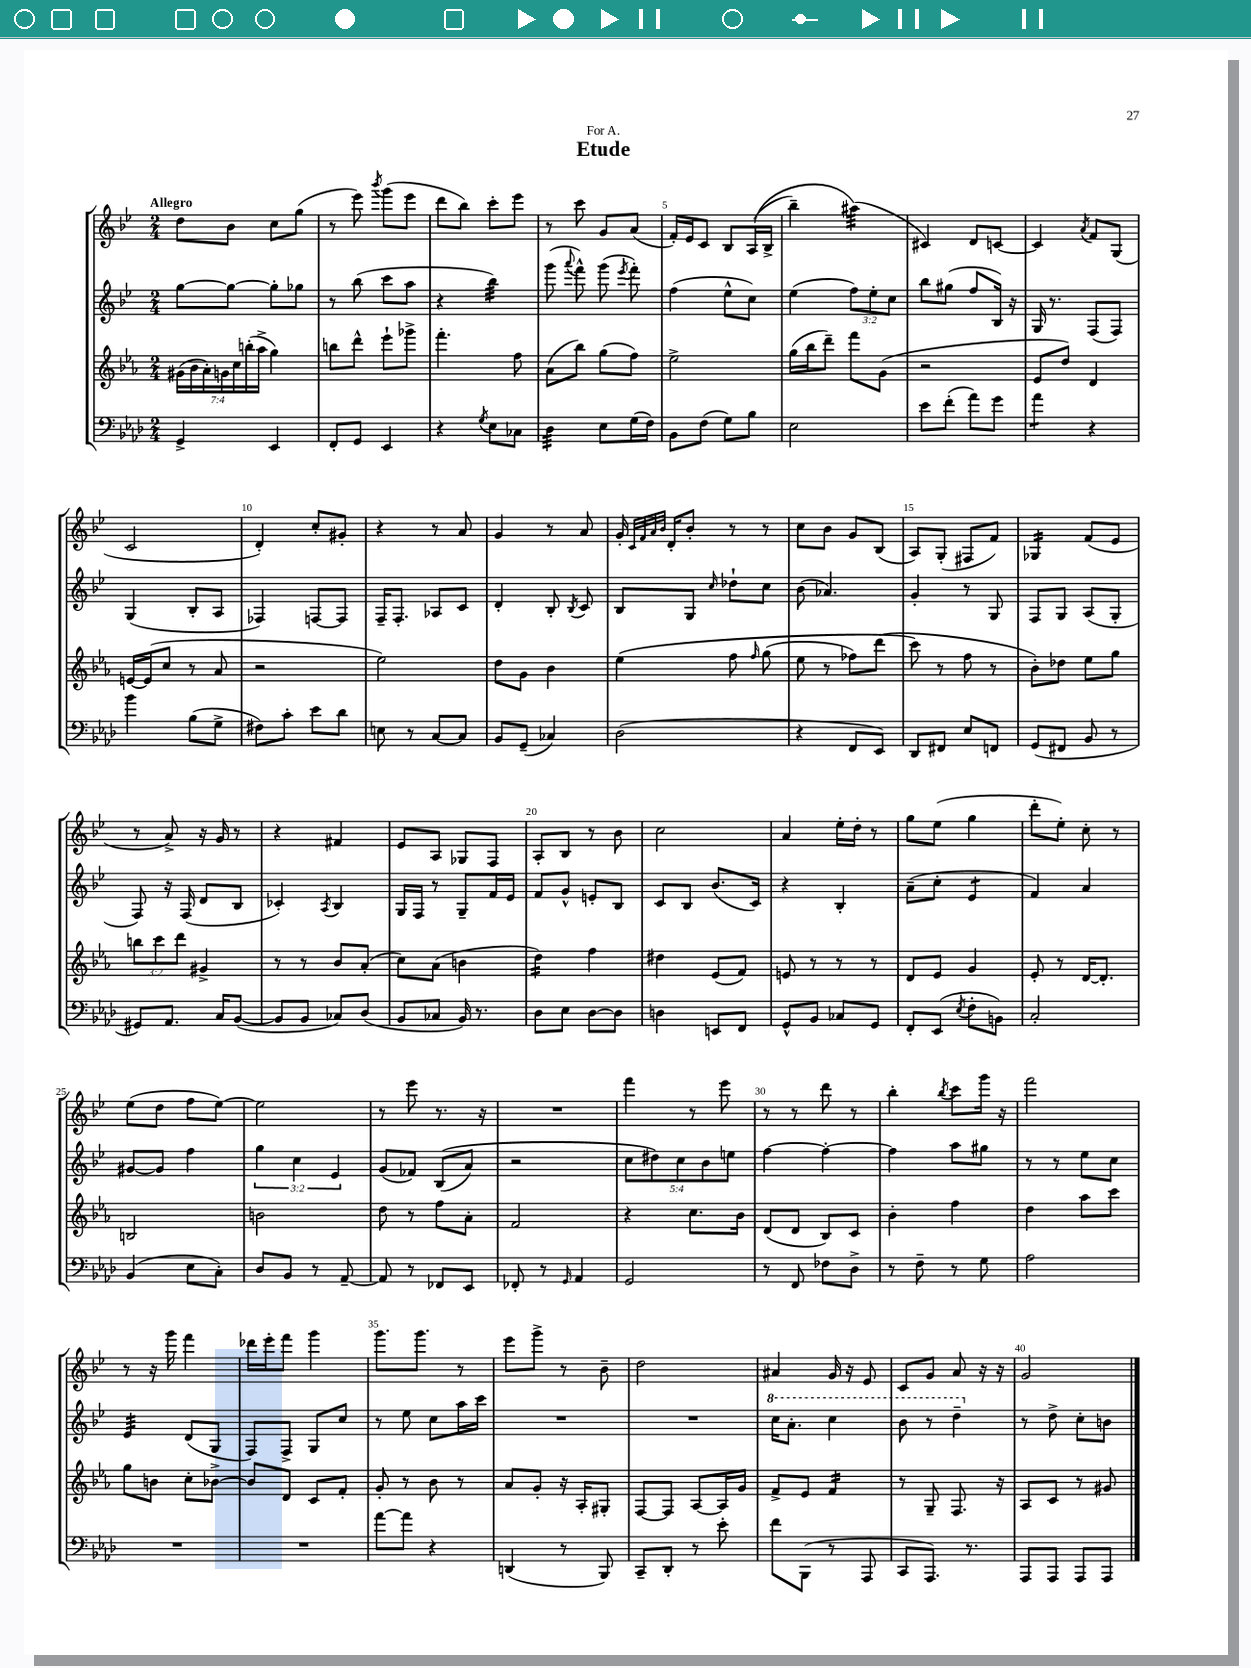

**kern	**kern	**kern	**kern
*staff4	*staff3	*staff2	*staff1
*clefF4	*clefG2	*clefG2	*clefG2
*k[b-e-a-d-]	*k[b-e-a-]	*k[b-e-]	*k[b-e-]
*M2/4	*M2/4	*M2/4	*M2/4
4GG^	(28g#	[8gg	8dd
.	28b-	.	.
.	28a-')	.	.
.	28g	.	.
.	.	8gg_	8b-
.	28cc	.	.
.	(28bb'	.	.
.	28aa-^	.	.
4EE-	4gg)	8gg']	8cc
.	.	8gg-	(8gg
=	=	=	=
8FF'	8bb	8r	8r
8GG	8ddd^^	(8bb-	8eee-)
.	.	.	8qbbb-
4EE-	8eee-`	8ccc	(8ggg
.	8ggg-^	8aa	8eee-
=	=	=	=
4r	4.fff'	4r	8ddd
.	.	.	8bb-)
8qG	.	.	.
8E-	.	4bb-)	8ccc'
8C-	8ff	.	8eee-
=	=	=	=
4D-	(8a-	(8ggg	8r
.	.	8qqaaa	.
.	8bb-)	8fff^^)	8ccc
8E-	(8gg	(8ggg	8g
.	.	8qeee-	.
(16G	8ff)	8fff')	(8a
16F)	.	.	.
=	=	=	=
8BB-	2ee-^	(4ff	16f')
.	.	.	16e-
(8F	.	.	8c
8G)	.	8ee-^^	8B-
8B-	.	8cc)	&((16A
.	.	.	16B-^
=	=	=	=
2E-	(16gg	(4ee-	4bb-~)
.	16bb-	.	.
.	8ddd~)	.	.
.	8fff	12ff)	(4aa#&)
.	.	12ee-'	.
.	(8g	.	.
.	.	12cc	.
=	=	=	=
8e-	2r	8bb-	4c#)
(8f'	.	(8gg#	.
8a-)	.	8ff	8d
8g	.	16B-)	[8c
.	.	16r	.
=	=	=	=
4a-	8e-	16G	4c]
.	.	8.r	.
.	8dd)	.	.
.	.	.	8qa
4r	4d	(8F	8f
.	.	8F)	(8G
=	=	=	=
4b-	[16e	(4G	2c
.	(16e]	.	.
.	8cc	.	.
(8B-	8r	8B-'	.
8G^	8a-	8A	.
=	=	=	=
8F#)	2r	4F-)	4d')
8c'	.	.	.
8e-	.	[8F	8cc'
8d-	.	8F]	8g#'
=	=	=	=
8E	2ee-)	16F~	4r
.	.	8.F'	.
8r	.	.	.
[8C	.	8A-	8r
8C]	.	8c	8a
=	=	=	=
8BB-	8dd	4d'	4g
(8GG~	8g	.	.
4C-)	4b-	8B-'	8r
.	.	8qB-	.
.	.	8c	8a
=	=	=	=
(2D-	&(4ee-	8B-	16g'
.	.	.	32qqc
.	.	.	32qqf
.	.	.	32qqa
.	.	.	32qqb-
.	.	.	16d'
.	.	8G	8b-'
.	.	16qqcc	.
.	8ff	8dd-`	8r
.	16qqff	.	.
.	(8gg	8cc	8r
=	=	=	=
4r	8ee-	(8b-	8cc
.	8r	4.a-)	8b-
8FF	8ff-)	.	8g
8EE-)	(8ddd	.	(8B-
=	=	=	=
8DD-	8ccc&)	4g'	8A)
8FF#	8r	.	(8G'
8E-	8ff	8r	8F#
8FF	8r	8G	8f)
=	=	=	=
(8GG	8b-')	8F	4G-
8FF#	8dd-	8G	.
8BB-	8ee-	(8A	(8f
8r	8gg	8G'	8e-
=	=	=	=
8GG#)	12bb	8F)	8r
.	12ccc	.	.
8.AA-	.	16r	8a^)
.	12ddd	.	.
.	.	(16F	.
.	4g#^	8d	16r
16C	.	.	16g
([8BB-	.	8B-	8r
=	=	=	=
8BB-]	8r	4c-')	4r
8BB-	8r	.	.
.	.	8qA	.
8C-)	8b-	4B-	4f#
(8D-	(8a-'	.	.
=	=	=	=
8BB-	8cc)	16G	8e-
.	.	16F	.
8C-	(8a-	8r	8A
16BB-)	4b	8G~	8G-
8.r	.	.	.
.	.	16f	8F
.	.	16e-	.
=	=	=	=
8D-	4dd)	8f	8A'
8E-	.	8g^^	8B-
[8D-	4ff	8e'	8r
8D-]	.	8B-	8b-
=	=	=	=
4D	4dd#	8c	2cc
.	.	8B-	.
8EE	(8e-	(8.b-	.
8FF	8f)	.	.
.	.	16c)	.
=	=	=	=
8GG^^	8e	4r	4a
8BB-	8r	.	.
8C-	8r	4B-'	16ee-'
.	.	.	16dd'
8GG	8r	.	8r
=	=	=	=
8FF'	8d	(8a~	8gg
(8EE-	8e-	8cc'	(8ee-
8qE-	.	.	.
8F'	4g	4e-	4gg
8BB)	.	.	.
=	=	=	=
2C'	8e-'	4f)	8ddd'
.	8r	.	8ee-')
.	[16d	4a	8cc'
.	8.d']	.	.
.	.	.	8r
=	=	=	=
(4BB-	2B	[8g#	(8ee-
.	.	8g#]	8dd
8E-	.	4ff	8ff
8C')	.	.	[8ee-)
=	=	=	=
8D-	2b	6gg	2ee-]
8BB-	.	.	.
.	.	6cc	.
8r	.	.	.
.	.	6e-	.
[8AA-~	.	.	.
=	=	=	=
8AA-]	8dd	(8g	8r
8r	8r	8f-)	8eee-
8FF-	8ff	&((8B-	8.r
8EE-	8a-'	8a)	.
.	.	.	16r
=	=	=	=
8FF-'	2f	2r	2r
8r	.	.	.
16qqGG	.	.	.
4AA-	.	.	.
=	=	=	=
2GG	4r	10cc	4fff
.	.	10dd#&)	.
.	.	10cc	.
.	8.cc	.	8r
.	.	10b-	.
.	.	.	8eee-
.	.	10ee	.
.	16b-	.	.
=	=	=	=
8r	(8d	[4ff	8r
8FF	8d	.	8r
8F-	8B-)	4ff'_	8ddd
8D-^	8c	.	8r
=	=	=	=
8r	4b-'	4ff]	4bb-'
8F~	.	.	.
.	.	.	8qbb-
8r	4ff	8aa	8ccc
8G	.	8gg#	16ggg
.	.	.	16r
=	=	=	=
2A-	4dd	8r	2fff
.	.	8r	.
.	8aa-	8ee-	.
.	8ccc	8cc	.
=	=	=	=
2r	8gg	4e-	8r
.	8b	.	16r
.	.	.	16ggg
.	8cc'	(8d	4fff
.	[8b-^	8G	.
=	=	=	=
2r	8b-]	8F)	16ddd-
.	.	.	16eee-'
.	8d	8F^	8fff
.	8c	8G	4ggg
.	8f'	8cc	.
=	=	=	=
[8a-	8g'	8r	8.ggg
8a-]	8r	8ee-	.
.	.	.	8.ggg
4r	8b-	8cc	.
.	8r	16aa	8r
.	.	16ccc	.
=	=	=	=
(4DD	8a-	2r	8eee-
.	8g'	.	8ggg^
8r	16r	.	8r
.	16A-'	.	.
8BBB-)	8G#'	.	8b-~
=	=	=	=
8CC~	[8F	2r	2dd
8DD-'	8F]	.	.
8r	[8A-	.	.
8e-'	16A-]	.	.
.	16g	.	.
=	=	=	=
8f	8f^	16ccc	4a#
.	.	8.aa'	.
(8BBB-	8e-	.	.
8r	4f	4ccc	16g
.	.	.	16r
8AAA-	.	.	8e-
=	=	=	=
8CC	8r	8bb-	8c
8.AAA-)	8G~	8r	8g
.	8.F	4ddd~	8a
8.r	.	.	.
.	.	.	16r
.	16r	.	16r
=	=	=	=
8AAA-	8A-	8r	2g
8AAA-	8c	8dd^	.
8AAA-	8r	8cc'	.
8AAA-	8g#	8b	.
==	==	==	==
*-	*-	*-	*-
